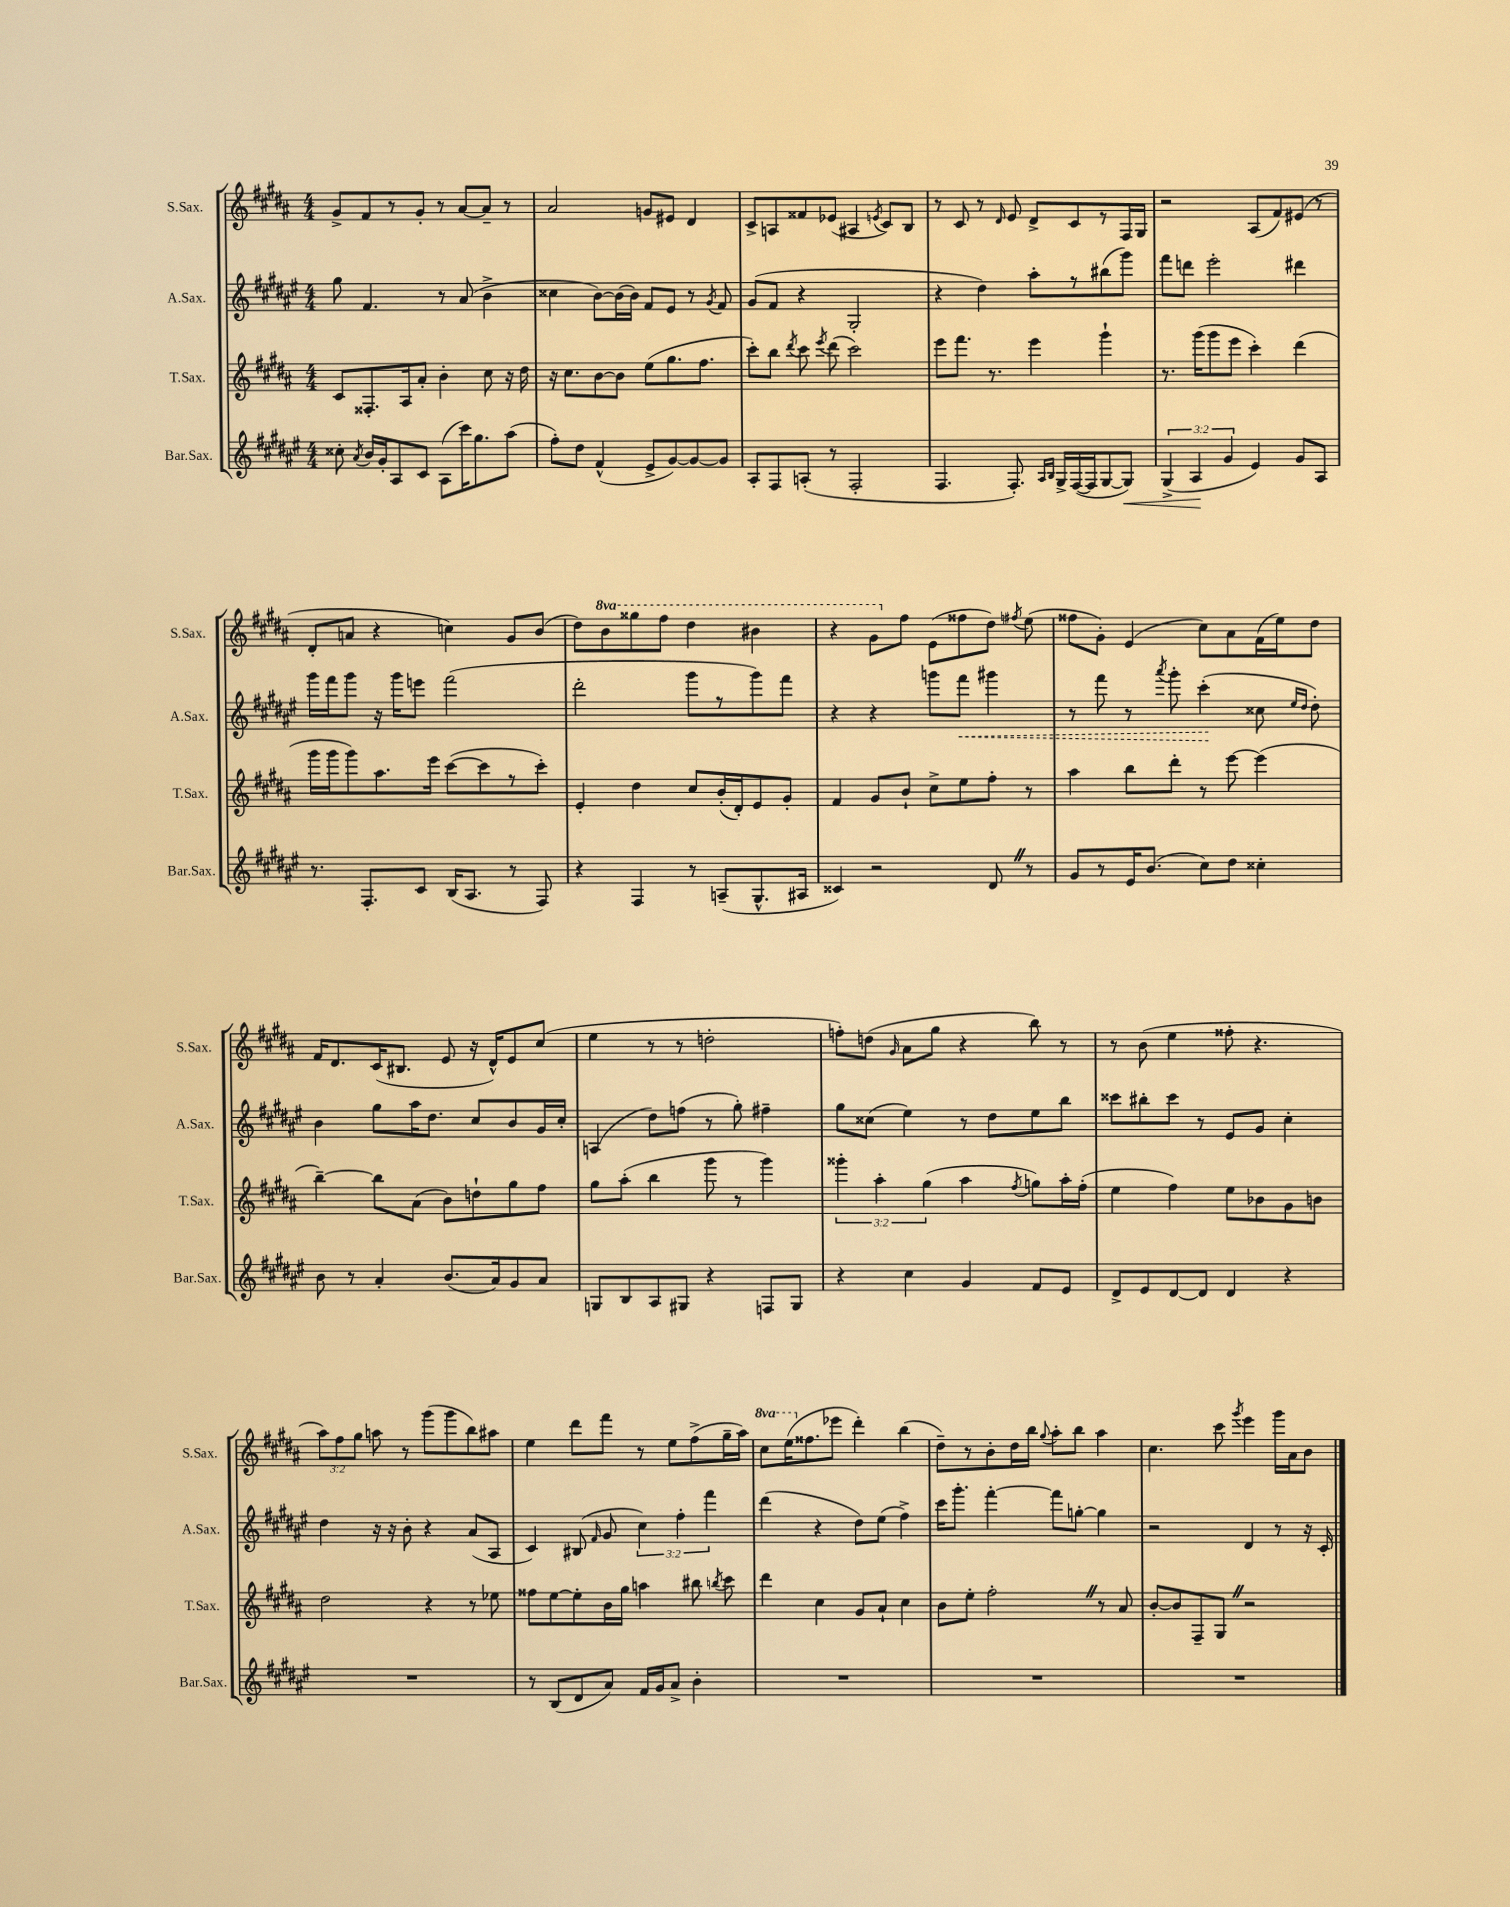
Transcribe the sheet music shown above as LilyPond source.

<<
\new StaffGroup <<
\new Staff = "s0" \with { instrumentName = "S.Sax." shortInstrumentName = "S.Sax." } {
    \clef treble \key b \major \numericTimeSignature \time 4/4 \override Staff.TupletNumber.text = #tuplet-number::calc-fraction-text \set Staff.ottavationMarkups = #ottavation-simple-ordinals
    \autoBeamOff gis'8[-> fis'8 r8 gis'8]-. r8 ais'8[~ ais'8]-- r8 |
    ais'2 g'8[ eis'8] dis'4 |
    cis'8[-> a8 fisis'8 ees'8]( ais4 \acciaccatura { e'8 } cis'8[) b8] |
    r8 cis'8 r8 \grace { dis'16 } e'8 dis'8[-> cis'8 r8 fis16 gis16] |
    r2 ais8[( fis'8) eis'8]( r8 |
    dis'8[-. a'8] r4 c''4) gis'8[ b'8]( |
    dis''8[) \ottava #1 b''8 gisis'''8 fis'''8] dis'''4 bis''4 |
    r4 gis''8[ \ottava #0 fis''8] e'8[( fisis''8 dis''8]) \acciaccatura { fis''8 } e''8( |
    fisis''8[ gis'8]-.) e'4( cis''8[) ais'8 fis'16( e''16) dis''8] |
    fis'16[ dis'8. cis'16( bis8.] e'8 r16 dis'16[-^) e'8 cis''8]( |
    e''4 r8 r8 d''2-. |
    f''8[-.) d''8]( \grace { gis'16 } ais'8[ gis''8] r4 b''8) r8 |
    r8 b'8( e''4 fisis''8-. r4. |
    \tuplet 3/2 { ais''8[) fis''8 gis''8] } a''8 r8 gis'''8[( gis'''8 b''8) ais''8] |
    e''4 dis'''8[ fis'''8] r8 e''8[ fis''8->( gis''16-- ais''16]) |
    \ottava #1 cis'''8[ e'''16( \ottava #0 fisis''8. ees'''8] dis'''4-.) b''4( |
    dis''8[--) r8 b'8-. dis''16 b''16] \appoggiatura { gis''8 } ais''8[-. b''8] ais''4 |
    cis''4. cis'''8 \acciaccatura { gis'''8 } e'''4 gis'''16[ ais'16 b'8] \bar "|." |
}
\new Staff = "s1" \with { instrumentName = "A.Sax." shortInstrumentName = "A.Sax." } {
    \clef treble \key fis \major \numericTimeSignature \time 4/4 \override Staff.TupletNumber.text = #tuplet-number::calc-fraction-text
    \autoBeamOff gis''8 fis'4. r8 ais'8( b'4-> |
    cisis''4 b'8[~) b'16( b'16]) fis'8[ eis'8] r8 \acciaccatura { gis'8 } fis'8 |
    gis'8[( fis'8] r4 gis2-. |
    r4 dis''4) ais''8[-. r8 bis''8( gis'''8]) |
    fis'''8[ d'''8] eis'''2-. dis'''4 |
    gis'''16[ fis'''16 gis'''8] r16 gis'''16[ e'''8] fis'''2( |
    dis'''2-. gis'''8[ r8 gis'''8) fis'''8] |
    r4 r4 g'''8[ \once \override Hairpin.style = #'dashed-line fis'''8]\< gis'''4 |
    r8 fis'''8 r8 \acciaccatura { ais'''8 } gis'''8-. cis'''4-.\!( cisis''8 \grace { eis''16[ dis''16] } dis''8-.) |
    b'4 gis''8[ ais''16 dis''8.] cis''8[ b'8 gis'16 cis''16]-. |
    a4( dis''8[) f''8]( r8 gis''8-.) fis''4-- |
    gis''8[ cisis''8]( eis''4) r8 dis''8[ eis''8 b''8] |
    cisis'''8[ bis''8-. cisis'''8] r8 eis'8[ gis'8] cis''4-. |
    dis''4 r16 r16 b'8-. r4 ais'8[( ais8] |
    cis'4) bis8( \grace { fis'16 } gis'8 \tuplet 3/2 { cis''4) fis''4-. fis'''4 } |
    dis'''4( r4 dis''8[) eis''8]( fis''4->) |
    cis'''16[ gis'''8.]-. fis'''4~-. fis'''8[ g''8]~-. g''4 |
    r2 dis'4 r8 r16 cis'16-. \bar "|." |
}
\new Staff = "s2" \with { instrumentName = "T.Sax." shortInstrumentName = "T.Sax." } {
    \clef treble \key b \major \numericTimeSignature \time 4/4 \override Staff.TupletNumber.text = #tuplet-number::calc-fraction-text
    \autoBeamOff cis'8[ fisis8.-. ais16 ais'8]-. b'4-. cis''8 r16 dis''16 |
    r16 cis''8.[ b'8~ b'8] e''8[( gis''8. fis''8.] |
    cis'''8[-.) b''8] \acciaccatura { dis'''8 } cis'''8 \acciaccatura { e'''8 } dis'''8( cis'''2) |
    e'''8[ fis'''8.] r8. e'''4 gis'''4-! |
    r8. gis'''16[( gis'''8 e'''8] cis'''4-.) dis'''4( |
    gis'''16[ gis'''16 gis'''8) ais''8. e'''16] cis'''8[~( cis'''8 r8 cis'''8]-.) |
    e'4-. dis''4 cis''8[ b'16-.( dis'16-.) e'8 gis'8]-. |
    fis'4 gis'8[ b'8]-! cis''8[-> e''8 fis''8]-. r8 |
    ais''4 b''8[ dis'''8]-. r8 e'''8~ e'''4( |
    b''4~--) b''8[ ais'8]( b'8[) d''8-! gis''8 fis''8] |
    gis''8[ ais''8]-.( b''4 gis'''8 r8 gis'''4) |
    \tuplet 3/2 { gisis'''4-. ais''4-. gis''4( } ais''4 \acciaccatura { fis''8 } g''8[) ais''16-. fis''16]-.( |
    e''4 fis''4) e''8[ bes'8 gis'8 b'8] |
    dis''2 r4 r8 ees''8 |
    fisis''8[ e''8~ e''8-. b'16 gis''16] a''4 bis''8 \acciaccatura { b''8 } cis'''8 |
    dis'''4 cis''4 gis'8[ ais'8]-! cis''4 |
    b'8[ e''8]-. fis''2-. \once \override BreathingSign.text = \markup { \musicglyph "scripts.caesura.straight" } \breathe r8 ais'8 |
    b'8[~-. b'8 fis8-- gis8] \once \override BreathingSign.text = \markup { \musicglyph "scripts.caesura.straight" } \breathe r2 \bar "|." |
}
\new Staff = "s3" \with { instrumentName = "Bar.Sax." shortInstrumentName = "Bar.Sax." } {
    \clef treble \key fis \major \numericTimeSignature \time 4/4 \override Staff.TupletNumber.text = #tuplet-number::calc-fraction-text
    \autoBeamOff cisis''8-. \acciaccatura { ais'8 } b'16[ gis'16-. ais8 cis'8] ais8[( cis'''16) gis''8. ais''8]( |
    fis''8[-.) dis''8] fis'4-^( eis'8[-> gis'8~) gis'8~ gis'8] |
    ais8[-. fis8 a8]-.( r8 fis2-. |
    fis4. fis8.-.) \grace { ais16[ b16] } gis16[-> fis16~( fis16 gis8~ gis8]\<) |
    \tuplet 3/2 { gis4->( ais4\! gis'4 } eis'4) gis'8[ ais8] |
    r8. fis8.[-. cis'8] b16[( ais8.] r8 fis8) |
    r4 fis4 r8 a8[--( gis8.-^ ais16] |
    cisis'4) r2 dis'8 \once \override BreathingSign.text = \markup { \musicglyph "scripts.caesura.straight" } \breathe r8 |
    gis'8[ r8 eis'16 b'8.]( cis''8[) dis''8] cisis''4-. |
    b'8 r8 ais'4-. b'8.[( ais'16) gis'8 ais'8] |
    g8[ b8 ais8 gis8] r4 f8[ gis8] |
    r4 cis''4 gis'4 fis'8[ eis'8] |
    dis'8[-> eis'8 dis'8~ dis'8] dis'4 r4 |
    R1 |
    r8 b8[( dis'8 ais'8]) fis'16[ gis'16 ais'8]-> b'4-. |
    R1 |
    R1 |
    R1 \bar "|." |
}
>>
>>
\layout { \context { \Score \remove "Bar_number_engraver" } }
